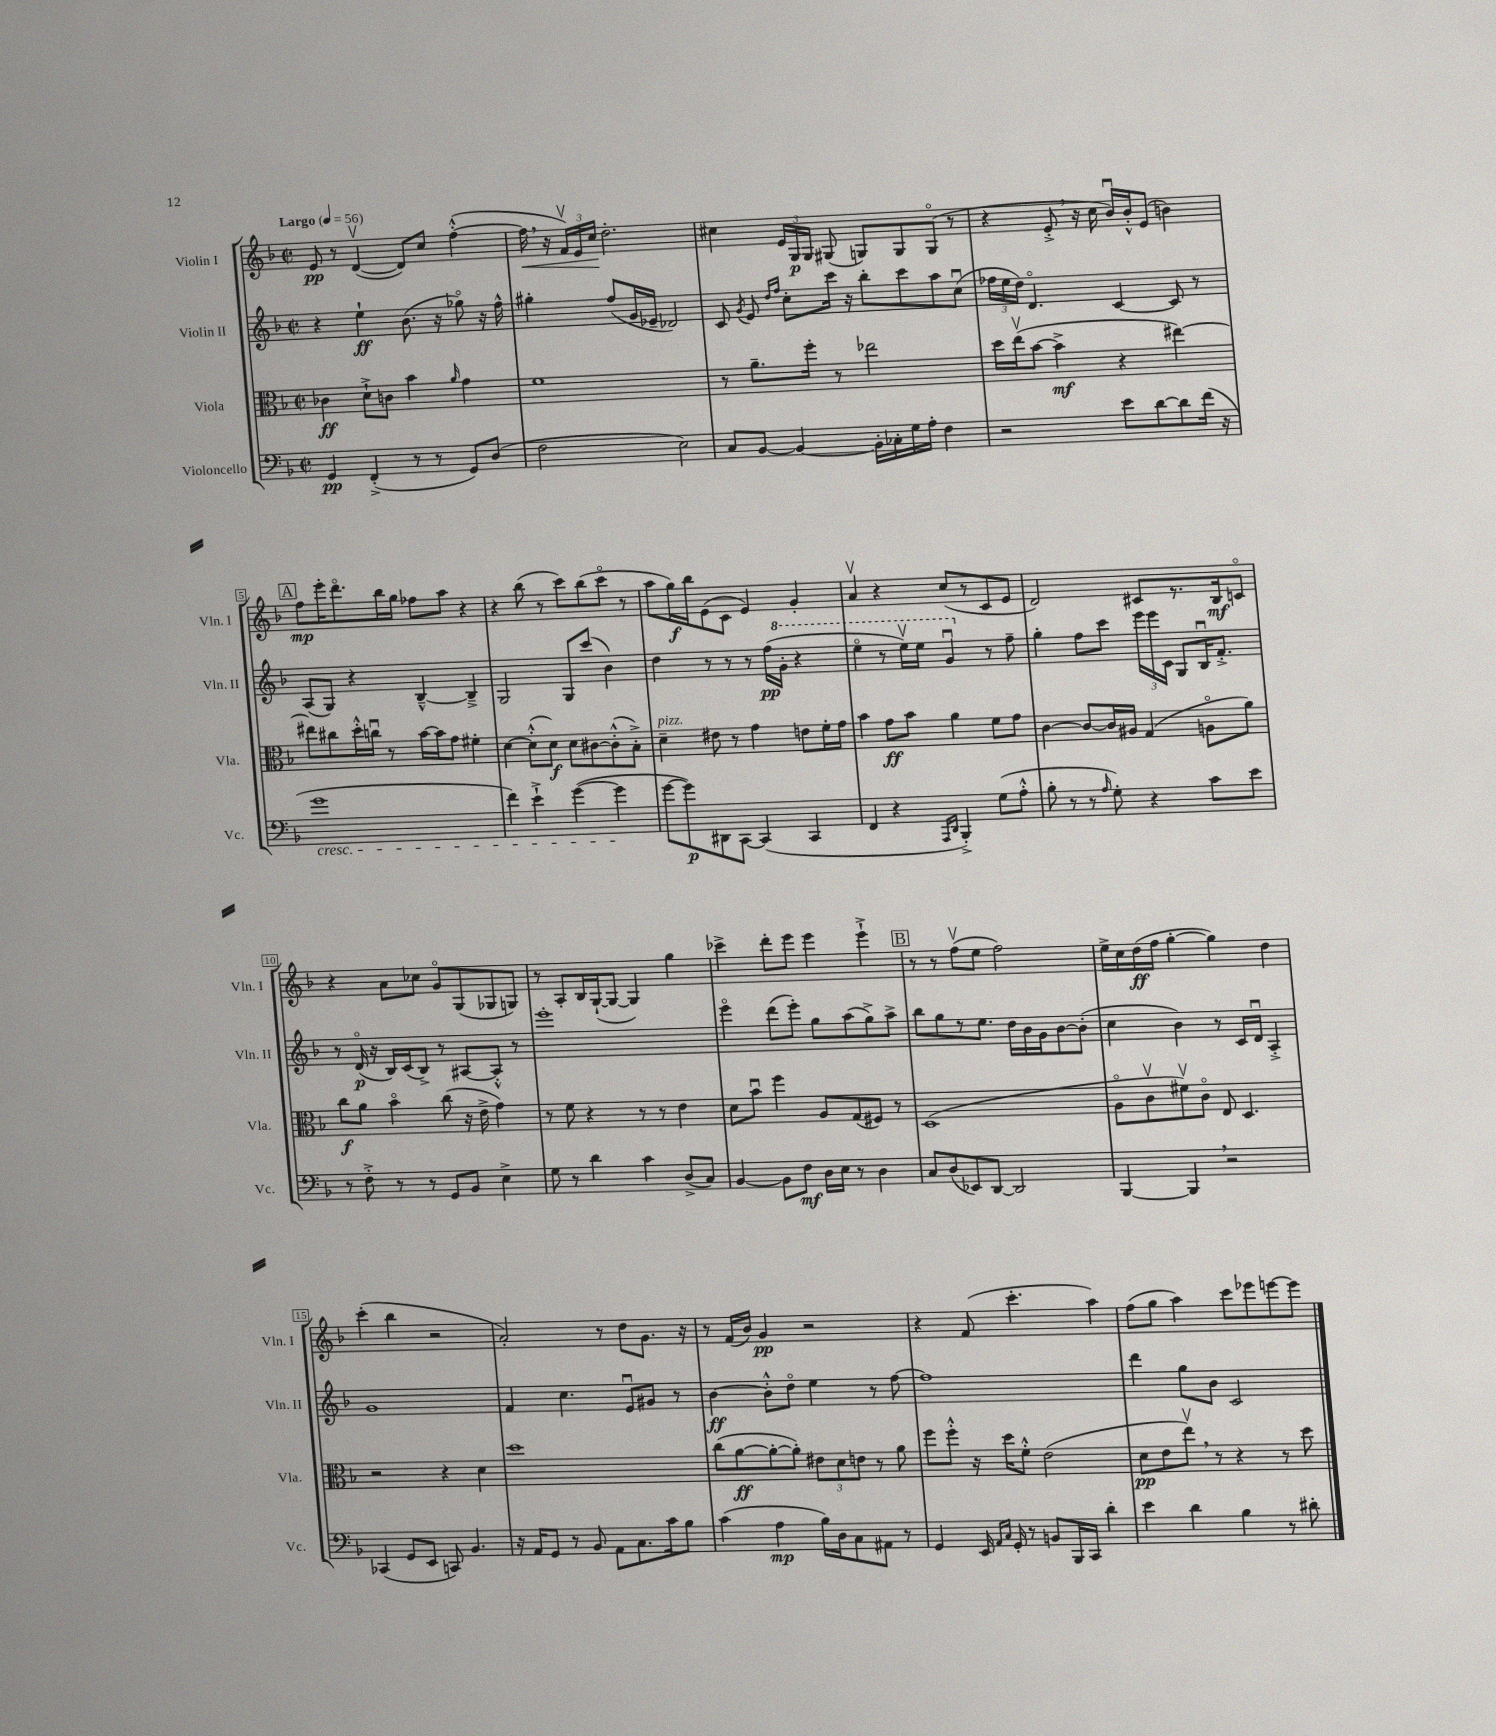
<<
\new StaffGroup <<
\new Staff = "s0" \with { instrumentName = "Violin I" shortInstrumentName = "Vln. I" } {
    \clef treble \key f \major \defaultTimeSignature \time 2/2 \tempo "Largo" 4 = 56
    \autoBeamOff e'8\pp r8 d'4~\upbow( d'8[) c''8] f''4~-.-^( |
    f''16\< \breathe r16 \tuplet 3/2 { f'16[\upbow) e'16 c''16]\! } d''2.-. |
    cis''4 \tuplet 3/2 { e'16[ g16\p g16] } gis8( g8[) g8 g8]\flageolet( r8 |
    r4 e'8-.-> \breathe r16 c''16 bes'16[\downbow) bes'16-.-^ e'8]( b'4) |
    \mark \markup { \box "A" } f''8[\mp e'''16-. d'''8.\flageolet bes''16 g''16] fes''8[ a''8] r4 |
    r4 bes''8( r8 c'''8[) bes''8( c'''8]\flageolet r8 |
    a''8[ g''16\f) bes''16 e'8( c'8] e'4) g'4-. |
    a'4\upbow r4 c''8[( r8 c'8 e'8] |
    d'2) cis'8[ r8. bes16\mf c'8]\flageolet |
    r4 a'8[ ces''8] g'8[\flageolet g8( ges8 g8]) |
    r8 a8[-. bes16 g16~-!( g8]~ g4) g''4 |
    ces'''4-> d'''8[-. e'''8] e'''4 e'''4-!-> |
    \mark \markup { \box "B" } r8 r8 f''8[\upbow( e''8] f''2) |
    e''16[-> c''16 d''16\ff( f''16] g''4~-. g''4) d''4 |
    c'''4-.( bes''4 r2 |
    a'2-.) r8 d''8[ g'8.] r16 |
    r8 f'16[( bes'16]) g'4\pp r2 |
    r4 f'8( c'''4.-. a''4) |
    f''8[( g''8] a''4) c'''8[ ees'''8 e'''8~ e'''8] \bar "|." |
}
\new Staff = "s1" \with { instrumentName = "Violin II" shortInstrumentName = "Vln. II" } {
    \clef treble \key f \major \defaultTimeSignature \time 2/2
    \autoBeamOff r4 e''4-!\ff bes'8.( r16 ges''8\flageolet) r16 f''16-^ |
    gis''4-. f''8[( g'16 ees'16]-- des'2) |
    c'8 \acciaccatura { g'8 } e'8 \grace { d''16[ f''16] } c''8[-. c'''16] r16 bes''8[-. c'''8 a''8 c''8]\downbow( |
    \tuplet 3/2 { fes''16[ e''16 d''16]) } d'4.\flageolet c'4~ c'8 r8 |
    \mark \markup { \box "A" } a8[( g8]) r4 bes4~---^ bes4---> |
    g2 g8[ c'''8]( bes'4) |
    d''4 r8 r8 r8 f''16[\pp( \ottava #1 g''16]-. r4 |
    e'''4\flageolet r8 e'''16[\upbow) e'''16] g''4\downbow \ottava #0 r8 f''8-- |
    g''4-. f''8[ c'''8] \tuplet 3/2 { e'''16[ e'''16 c'16] } g8[ bes16\downbow f'8.]-.-> |
    r8 d'16\flageolet\p( r16 bes16[) c'16( bes8]->) r8 ais8[~ ais8]-.-^ r8 |
    e'''1-. |
    e'''4\flageolet d'''8[( e'''8]-.) g''8[ a''8( g''8->) a''8]-> |
    \mark \markup { \box "B" } bes''8[ g''8 r8 e''8.] d''16[ bes'16 g'16 bes'8~ bes'8]-.( |
    c''4 bes'4) r8 c'16[ d'16]\downbow a4-.-> |
    g'1 |
    f'4 c''4. e'8[\downbow gis'8] r8 |
    bes'4~\ff bes'8[-.-^ d''8]\flageolet e''4 r8 f''8~ |
    f''1 |
    d'''4 g''8[ bes'8] c'2 \bar "|." |
}
\new Staff = "s2" \with { instrumentName = "Viola" shortInstrumentName = "Vla." } {
    \clef alto \key f \major \defaultTimeSignature \time 2/2
    \autoBeamOff ces'4\ff d'8[-!-> c'8] bes'4 \grace { a'16 } g'4 |
    f'1 |
    r8 a'8.[-- f''16]-. r8 ees''2 |
    d''16[ e''16\upbow( bes'8]~ bes'4->\mf r4 eis''4~) |
    \mark \markup { \box "A" } eis''8[ cis''8 d''16-.-^ c''16]\downbow r8 bes'16[~ bes'16 g'8] fis'4-. |
    d'4~ d'8[-.-^( d'8]\f) d'8[ cis'8~ cis'8-.-^( bes8]-.->) |
    d'4--^\markup { \italic "pizz." } eis'8 r8 g'4 e'8[ f'16-. g'16] |
    bes'4 g'8[\ff bes'8] a'4 f'8[ g'8] |
    c'4~ c'8[~ c'16 ais16] g4( a8[\flageolet a'8]) |
    c''8[\f a'8] bes'4\flageolet c''8( r16 e'16-> g'4) |
    r8 f'8 r4 r8 r8 e'4 |
    d'8[ bes'8]\downbow f''4 a8[ g8( fis8]) r8 |
    \mark \markup { \box "B" } d1( |
    a8[\flageolet c'8\upbow fis'8\upbow) c'8]\flageolet e8 d4. |
    r2 r4 d'4 |
    d''1 |
    c''8[( a'8~\ff a'8~-. a'8]-.) \tuplet 3/2 { eis'8[ d'8 e'8] } r8 a'8 |
    f''8[ f''8]-.-^ r16 d''16[ f'8]-.-^ e'2( |
    d'8[\pp e'8 e''8]\upbow) \breathe r8 r4 r8 d''8 \bar "|." |
}
\new Staff = "s3" \with { instrumentName = "Violoncello" shortInstrumentName = "Vc." } {
    \clef bass \key f \major \defaultTimeSignature \time 2/2
    \autoBeamOff g,4\pp f,4-.->( r8 r8 g,8[) d8]( |
    f2 e2) |
    c8[ bes,8]~ bes,4~ bes,16[-. ces16-. g16 a16]-. f4 |
    r2 e'8[ d'8~ d'8 f'16]( r16 |
    \mark \markup { \box "A" } g'1\cresc |
    f'4) e'4-!-> g'4~( g'4\! |
    g'8[~ g'8\p) dis,8 c,8]~ c,4( c,4 |
    f,4 r4 \grace { a,,16[ d,16] } bes,,4-.->) g8[( a8]-.-^ |
    bes8-. r8 r8 \grace { a16 } g8-.) r4 c'8[ e'8] |
    r8 f8-.-> r8 r8 g,8[ bes,8] e4-> |
    g8 r8 d'4 c'4 d8[->( c8]) |
    bes,4~ bes,8[ f8]\mf d16[ e16] r8 d4 |
    \mark \markup { \box "B" } c8[ d8( ees,8) d,8]~ d,2 |
    bes,,4~ bes,,4 \breathe r2 |
    ces,4( g,8[ e,8] c,8) bes,4. |
    r16 a,16[ g,8] r8 bes,8 a,8[ c8. c'16 bes8] |
    c'4( a4\mp bes16[) d16 c8 ais,8] r8 |
    g,4 e,16 \grace { a,16[ c16] } g,16-. r8 b,8[ bes,,16 c,16] d'4-. |
    e'4 d'4 bes4 r8 dis'8-. \bar "|." |
}
>>
>>
\layout { \context { \Score \override BarNumber.stencil = #(make-stencil-boxer 0.1 0.3 ly:text-interface::print) } }
